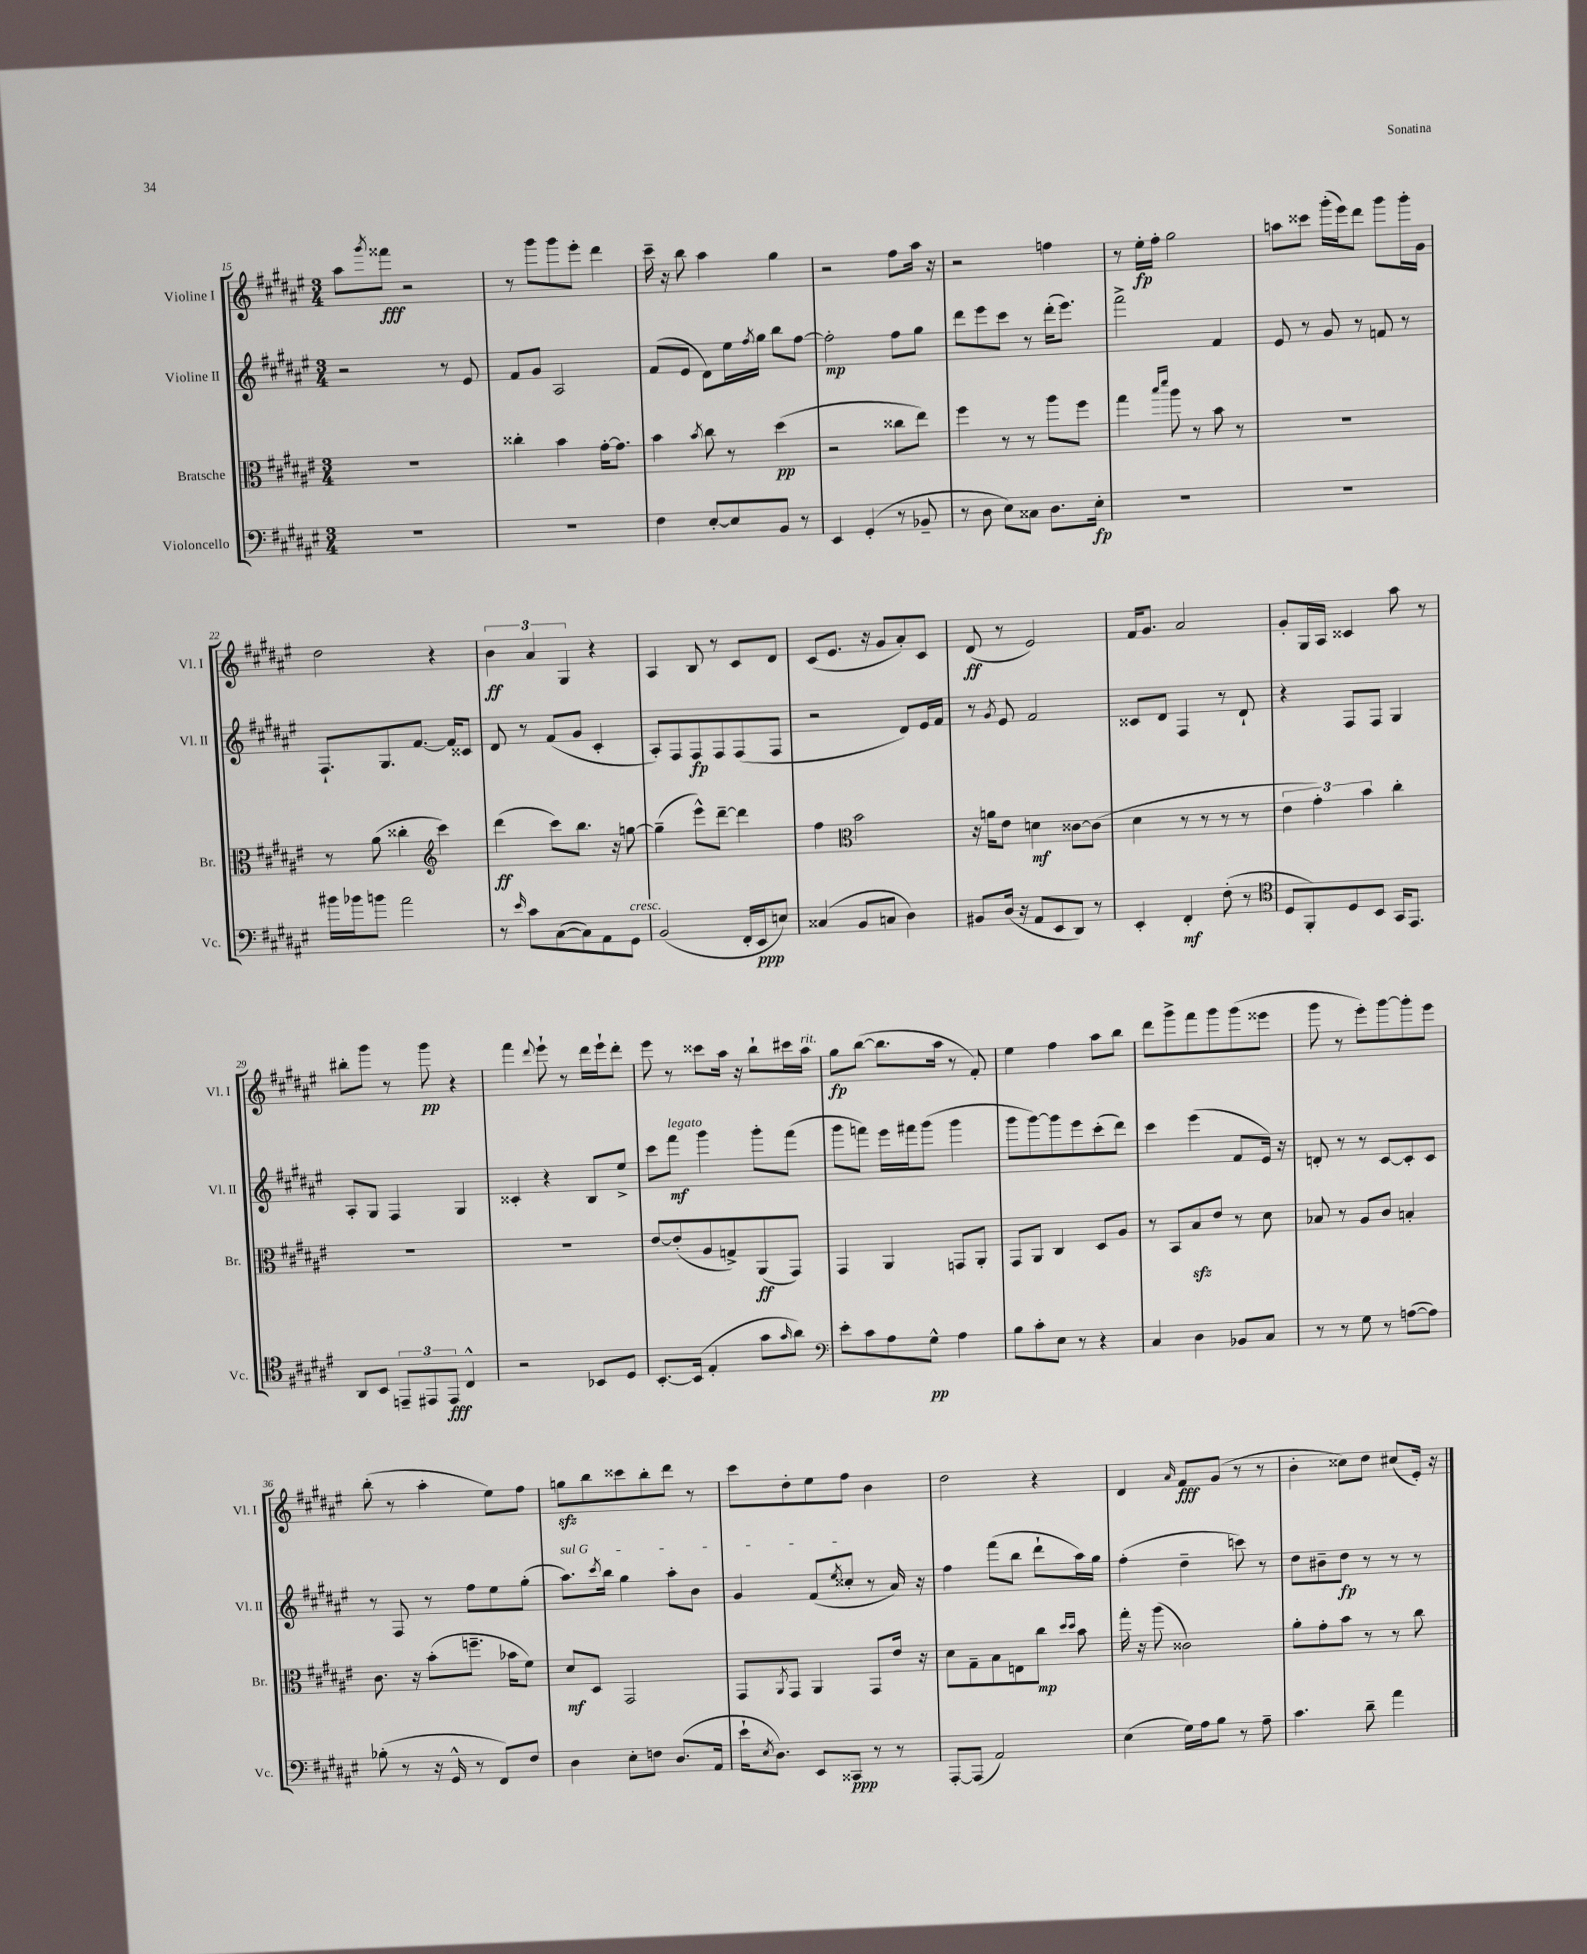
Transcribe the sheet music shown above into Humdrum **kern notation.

**kern	**dynam	**kern	**dynam	**kern	**dynam	**kern	**dynam
*part4	*part4	*part3	*part3	*part2	*part2	*part1	*part1
*staff4	*staff4	*staff3	*staff3	*staff2	*staff2	*staff1	*staff1
*I"Violoncello	*	*I"Bratsche	*	*I"Violine II	*	*I"Violine I	*
*I'Vc.	*	*I'Br.	*	*I'Vl. II	*	*I'Vl. I	*
*clefF4	*	*clefC3	*	*clefG2	*	*clefG2	*
*k[f#c#g#d#a#e#]	*	*k[f#c#g#d#a#e#]	*	*k[f#c#g#d#a#e#]	*	*k[f#c#g#d#a#e#]	*
*M3/4	*	*M3/4	*	*M3/4	*	*M3/4	*
=15	=15	=15	=15	=15	=15	=15	=15
2.r	.	2.r	.	2r	.	8aa#\L	.
.	.	.	.	.	.	8qggg#/	.
.	.	.	.	.	.	8fff##X\J	fff
.	.	.	.	.	.	2r	.
.	.	.	.	8r	.	.	.
.	.	.	.	8e#/	.	.	.
=16	=16	=16	=16	=16	=16	=16	=16
2.r	.	4cc##X'\	.	8f#/L	.	8r	.
.	.	.	.	8g#/J	.	8ggg#\L	.
.	.	4b\	.	2A#/	.	8ggg#\	.
.	.	.	.	.	.	8eee#'\J	.
.	.	[16g#'\KL	.	.	.	4ddd#\	.
.	.	8.g#\J]	.	.	.	.	.
=17	=17	=17	=17	=17	=17	=17	=17
4F#\	.	4b\	.	(8f#/L	.	16ccc#~\	.
.	.	.	.	.	.	16r	.
.	.	.	.	8e#/J	.	8bb\	.
.	.	8qb/	.	.	.	.	.
[8E#'/L	.	8cc#\	.	8d#\L)	.	4aa#\	.
8E#/]	.	8r	.	16ee#\L	.	.	.
.	.	.	.	8qff#/	.	.	.
.	.	.	.	16gg#\JJ	.	.	.
8BB/J	.	(4dd#\	pp	8bb\L	.	4gg#\	.
8r	.	.	.	[8ff#\J	.	.	.
=18	=18	=18	=18	=18	=18	=18	=18
4EE#/	.	2r	.	2ff#'\]	mp	2r	.
(4GG#'/	.	.	.	.	.	.	.
8r	.	8cc##X\L	.	8ff#\L	.	8ff#\L	.
8BB-X~/	.	8ee#\J)	.	8gg#\J	.	16aa#\Jk	.
.	.	.	.	.	.	16r	.
=19	=19	=19	=19	=19	=19	=19	=19
8r	.	4ff#\	.	8ddd#\L	.	2r	.
8D#\	.	.	.	8eee#\	.	.	.
8E#\L)	.	8r	.	8ccc#\J	.	.	.
8C##X\J	.	8r	.	8r	.	.	.
8.D#\L	.	8aa#\L	.	(16ddd#'\KL	.	4ffn\	.
.	.	.	.	8.eee#\J)	.	.	.
.	.	8ff#\J	.	.	.	.	.
16E#'\Jk	fp	.	.	.	.	.	.
=20	=20	=20	=20	=20	=20	=20	=20
2.r	.	4gg#\	.	2fff#^\	.	8r	.
.	.	.	.	.	.	16ee#'\LL	fp
.	.	.	.	.	.	16ff#'\JJ	.
.	.	16qqbb/LL	.	.	.	.	.
.	.	16qqddd#/JJ	.	.	.	.	.
.	.	8aa#\	.	.	.	2gg#\	.
.	.	8r	.	.	.	.	.
.	.	8b\	.	4f#/	.	.	.
.	.	8r	.	.	.	.	.
=21	=21	=21	=21	=21	=21	=21	=21
2.r	.	2.r	.	8e#/	.	8aan\L	.
.	.	.	.	8r	.	8ccc##X\J	.
.	.	.	.	8g#/	.	(16ggg#'\LL	.
.	.	.	.	.	.	16eee#\J)	.
.	.	.	.	8r	.	8ddd#\J	.
.	.	.	.	8fn/	.	8ggg#\L	.
.	.	.	.	8r	.	16ggg#'\L	.
.	.	.	.	.	.	16g#\JJ	.
!!LO:LB:g=z
=22	=22	=22	=22	=22	=22	=22	=22
16b#X\LL	.	8r	.	8.F#`/L	.	2dd#\	.
16b-X\J	.	.	.	.	.	.	.
8bn\J	.	(8a#\	.	.	.	.	.
.	.	.	.	8.G#/	.	.	.
2a#\	.	4cc##X'\	.	.	.	.	.
.	.	.	.	[8.f#/J	.	.	.
*	*	*clefG2	*	*	*	*	*
.	.	4ccc#\)	.	.	.	4r	.
.	.	.	.	16f#/KL]	.	.	.
.	.	.	.	8c##X/J	.	.	.
=23	=23	=23	=23	=23	=23	=23	=23
8r	.	(4ddd#\	ff	8d#/	.	6b\	ff
16qqe#/	.	.	.	.	.	.	.
8c#\L	.	.	.	8r	.	.	.
.	.	.	.	.	.	6a#/	.
([8C#\	.	8ccc#\L)	.	(8f#/L	.	.	.
.	.	.	.	.	.	6G#/	.
8C#\])	.	8.bb\J	.	8g#/J	.	.	.
8AA#\	.	.	.	4c#'/	.	4r	.
.	.	16r	.	.	.	.	.
!LO:TX:a:i:t=cresc.	!	!	!	!	!	!	!
8GG#\J	.	[8ggn\	.	.	.	.	.
=24	=24	=24	=24	=24	=24	=24	=24
(2BB/	.	(4gg~\]	.	8A#'/L)	.	4A#/	.
.	.	.	.	8F#/	.	.	.
.	.	8eee#^^\L)	.	8F#/	fp	8B/	.
.	.	[8ddd#~\J	.	8F#/	.	8r	.
16FF#'/LL	.	4ddd#\]	.	(8F#/	.	8c#/L	.
16EE#/J	ppp	.	.	.	.	.	.
8En/J)	.	.	.	8F#/J	.	8d#/J	.
=25	=25	=25	=25	=25	=25	=25	=25
(4C##X/	.	4ff#\	.	2r	.	(8c#/L	.
.	.	.	.	.	.	8.e#/J	.
*	*	*clefC3	*	*	*	*	*
8BB/L	.	2b\	.	.	.	.	.
.	.	.	.	.	.	16r	.
8Cn/J	.	.	.	.	.	8g#/L	.
4D#\)	.	.	.	8d#/L)	.	8a#'/)	.
.	.	.	.	16e#/L	.	8c#/J	.
.	.	.	.	16f#/JJ	.	.	.
=26	=26	=26	=26	=26	=26	=26	=26
8BB#X/L	.	16r	.	8r	.	(8d#/	ff
.	.	16an\KL	.	.	.	.	.
.	.	.	.	8qg#/	.	.	.
(16D#/Jk	.	8e#\J	.	8e#/	.	8r	.
16r	.	.	.	.	.	.	.
8AA#/L	.	4dn\	mf	2f#/	.	2e#/)	.
8EE#/	.	.	.	.	.	.	.
8DD#/J)	.	[8c##X\L	.	.	.	.	.
8r	.	(8c##\J]	.	.	.	.	.
=27	=27	=27	=27	=27	=27	=27	=27
4EE#'/	.	4d#\	.	8c##X/L	.	16f#/KL	.
.	.	.	.	.	.	8.g#/J	.
.	.	.	.	8d#/J	.	.	.
4FF#'/	mf	8r	.	4F#/	.	2a#/	.
.	.	8r	.	.	.	.	.
(8F#'\	.	8r	.	8r	.	.	.
8r	.	8r	.	8d#`/	.	.	.
=28	=28	=28	=28	=28	=28	=28	=28
*clefC4	*	*	*	*	*	*	*
8D#/L	.	6e#\	.	4r	.	8g#'/L	.
8FF#'/)	.	.	.	.	.	16G#/L	.
.	.	6g#'\)	.	.	.	.	.
.	.	.	.	.	.	16A#/JJ	.
8D#/	.	.	.	8F#/L	.	4c##X/	.
.	.	6b\	.	.	.	.	.
8BB/J	.	.	.	8F#/J	.	.	.
16GG#/KL	.	4cc#'\	.	4G#/	.	8aa#\	.
8.EE#/J	.	.	.	.	.	.	.
.	.	.	.	.	.	8r	.
!!LO:LB:g=z
=29	=29	=29	=29	=29	=29	=29	=29
8AA#/L	.	2.r	.	8A#'/L	.	8bb#X'\L	.
8BB/J	.	.	.	8G#/J	.	8ggg#\J	.
12EEn~/L	.	.	.	4F#/	.	8r	.
12EE#X/	.	.	.	.	.	.	.
.	.	.	.	.	.	8ggg#\	pp
12EE#/J	fff	.	.	.	.	.	.
4C#^^/	.	.	.	4G#/	.	4r	.
=30	=30	=30	=30	=30	=30	=30	=30
2r	.	2.r	.	4c##X'/	.	4fff#\	.
.	.	.	.	.	.	8qqddd#/	.
.	.	.	.	4r	.	8eee#`\	.
.	.	.	.	.	.	8r	.
8BB-X/L	.	.	.	8B/L	.	16ddd#\LL	.
.	.	.	.	.	.	16eee#`\J	.
8D#/J	.	.	.	8ee#^/J	.	8ddd#'\J	.
=31	=31	=31	=31	=31	=31	=31	=31
[8.BB'/L	.	[8e#/L	.	8ccc#\L	.	8eee#\	.
!	!	!	!	!LO:TX:a:i:t=legato	!	!	!
.	.	(8e#'/]	.	8fff#\J	mf	8r	.
(16BB/Jk]	.	.	.	.	.	.	.
4E#'/	.	8A#/	.	4ggg#\	.	8ccc##X\L	.
.	.	8Gn^/)	.	.	.	16aa#\Jk	.
.	.	.	.	.	.	16r	.
8g#\L	.	(8AA#/	ff	8ggg#'\L	.	8bb`\L	.
16qqg#/	.	.	.	.	.	.	.
8a#\J)	.	8GG#/J)	.	(8fff#\J	.	16ccc#X\L	.
!	!	!	!	!	!	!LO:TX:a:i:t=rit.	!
.	.	.	.	.	.	16aa#\JJ	.
=32	=32	=32	=32	=32	=32	=32	=32
*clefF4	*	*	*	*	*	*	*
8e#'\L	.	4GG#/	.	8ggg#\L	.	8gg#\L	fp
8c#\	.	.	.	8fffn\J)	.	([8bb\J	.
8A#\	.	4AA#/	.	16eee#\LL	.	8.bb\L]	.
.	.	.	.	16fff#X\J	.	.	.
8G#^^\J	pp	.	.	(8ggg#\J	.	.	.
.	.	.	.	.	.	16aa#\Jk	.
4A#\	.	8GGn/L	.	4ggg#\	.	8r	.
.	.	8AA#'/J	.	.	.	8f#'/)	.
=33	=33	=33	=33	=33	=33	=33	=33
8B\L	.	8GG#/L	.	8ggg#\L	.	4ee#\	.
8c#'\	.	8AA#/J	.	[8ggg#\)	.	.	.
8E#\J	.	4C#/	.	8ggg#\]	.	4ff#\	.
8r	.	.	.	8eee#\	.	.	.
4r	.	8D#/L	.	(8ccc#'\	.	8aa#\L	.
.	.	8A#/J	.	8ddd#\J)	.	8bb\J	.
=34	=34	=34	=34	=34	=34	=34	=34
4C#/	.	8r	.	4ccc#\	.	8ddd#\L	.
.	.	8BB/L	.	.	.	8ggg#^\	.
4D#\	.	8Bzz/	.	(4eee#\	.	8fff#\	.
.	.	8e#/J	.	.	.	8ggg#\	.
8BB-X/L	.	8r	.	8f#/L	.	(8ggg#\	.
8C#/J	.	8d#\	.	16e#/Jk)	.	8eee##X\J	.
.	.	.	.	16r	.	.	.
=35	=35	=35	=35	=35	=35	=35	=35
8r	.	8B-X/	.	8dn'/	.	8ggg#\	.
8r	.	8r	.	8r	.	8r	.
8G#\	.	8A#/L	.	8r	.	8eee#'\L)	.
8r	.	8c#/J	.	[8c#/L	.	[8ggg#\	.
([8An\L	.	4Bn'/	.	8c#'/]	.	8ggg#'\]	.
8A\J])	.	.	.	8c#/J	.	8eee#\J	.
!!LO:LB:g=z
=36	=36	=36	=36	=36	=36	=36	=36
(8B-X'\	.	8.c#\	.	8r	.	(8bb'\	.
8r	.	.	.	8F#/	.	8r	.
.	.	16r	.	.	.	.	.
16r	.	(8b'\L	.	8r	.	4aa#'\	.
16GG#^^/	.	.	.	.	.	.	.
8r	.	8.ffn~\J	.	8ff#\L	.	.	.
8FF#/L)	.	.	.	8ee#\	.	8ee#\L)	.
.	.	16b-X\KL	.	.	.	.	.
8F#/J	.	8f#\J)	.	(8gg#'\J	.	8ff#\J	.
=37	=37	=37	=37	=37	=37	=37	=37
!	!	!	!	!LO:TX:a:i:t=sul G	!	!	!
4D#\	.	8d#/L	mf	8.aa#\L)	.	8ggnzz\L	.
.	.	8D#/J	.	.	.	8bb\	.
.	.	.	.	8qccc#/	.	.	.
.	.	.	.	16bb\Jk	.	.	.
8E#'\L	.	2GG#/	.	4gg#\	.	8ccc##X\	.
8Fn\J	.	.	.	.	.	8bb'\	.
(8.D#/L	.	.	.	8aa#'\L	.	8ddd#\J	.
.	.	.	.	8b\J	.	8r	.
16AA#/Jk	.	.	.	.	.	.	.
=38	=38	=38	=38	=38	=38	=38	=38
16e#`\KL	.	8GG#/L	.	4g#/	.	8ccc#\L	.
8qE#/	.	.	.	.	.	.	.
8.D#\J)	.	.	.	.	.	.	.
.	.	8qAA#/	.	.	.	.	.
.	.	8GG#/J	.	.	.	8dd#'\	.
8EE#/L	.	4AA#/	.	(8f#/L	.	8ee#\	.
.	.	.	.	8qee#/	.	.	.
8CC##X/J	ppp	.	.	8cc##X'/J	.	8ff#\J	.
8r	.	8GG#/L	.	8r	.	4b\	.
8r	.	16e#/Jk	.	16a#/)	.	.	.
.	.	16r	.	16r	.	.	.
=39	=39	=39	=39	=39	=39	=39	=39
[8AAA#'/L	.	8d#\L	.	4ff#\	.	2dd#\	.
(8AAA#/J]	.	8G#~\	.	.	.	.	.
2AA#/)	.	8B\	.	(8fff#\L	.	.	.
.	.	8En\	.	8bb\J	.	.	.
.	.	8cc#\J	mp	8ddd#`\L	.	4r	.
.	.	16qqdd#/LL	.	.	.	.	.
.	.	16qqdd#/JJ	.	.	.	.	.
.	.	8b\	.	16aa#\L)	.	.	.
.	.	.	.	16gg#\JJ	.	.	.
=40	=40	=40	=40	=40	=40	=40	=40
(4E#\	.	16gg#'\	.	(4ff#'\	.	4d#/	.
.	.	16r	.	.	.	.	.
.	.	(8aa#\	.	.	.	.	.
.	.	.	.	.	.	16qqa#/	.
16G#\LL)	.	2c##X\)	.	4dd#~\	.	8f#/L	fff
16A#\J	.	.	.	.	.	.	.
8B\J	.	.	.	.	.	(8g#/J	.
8r	.	.	.	8cccn\)	.	8r	.
8A#~\	.	.	.	8r	.	8r	.
=41	=41	=41	=41	=41	=41	=41	=41
4.c#\	.	8a#'\L	.	8dd#\L	.	4b'\	.
.	.	8g#'\	.	8b#X~\	.	.	.
.	.	8b\J	.	8dd#\J	fp	8cc##X\L)	.
8d#~\	.	8r	.	8r	.	8dd#\J	.
4a#\	.	8r	.	8r	.	(8cc#X/L	.
.	.	8cc#\	.	8r	.	16e#'/Jk)	.
.	.	.	.	.	.	16r	.
==	==	==	==	==	==	==	==
*-	*-	*-	*-	*-	*-	*-	*-
